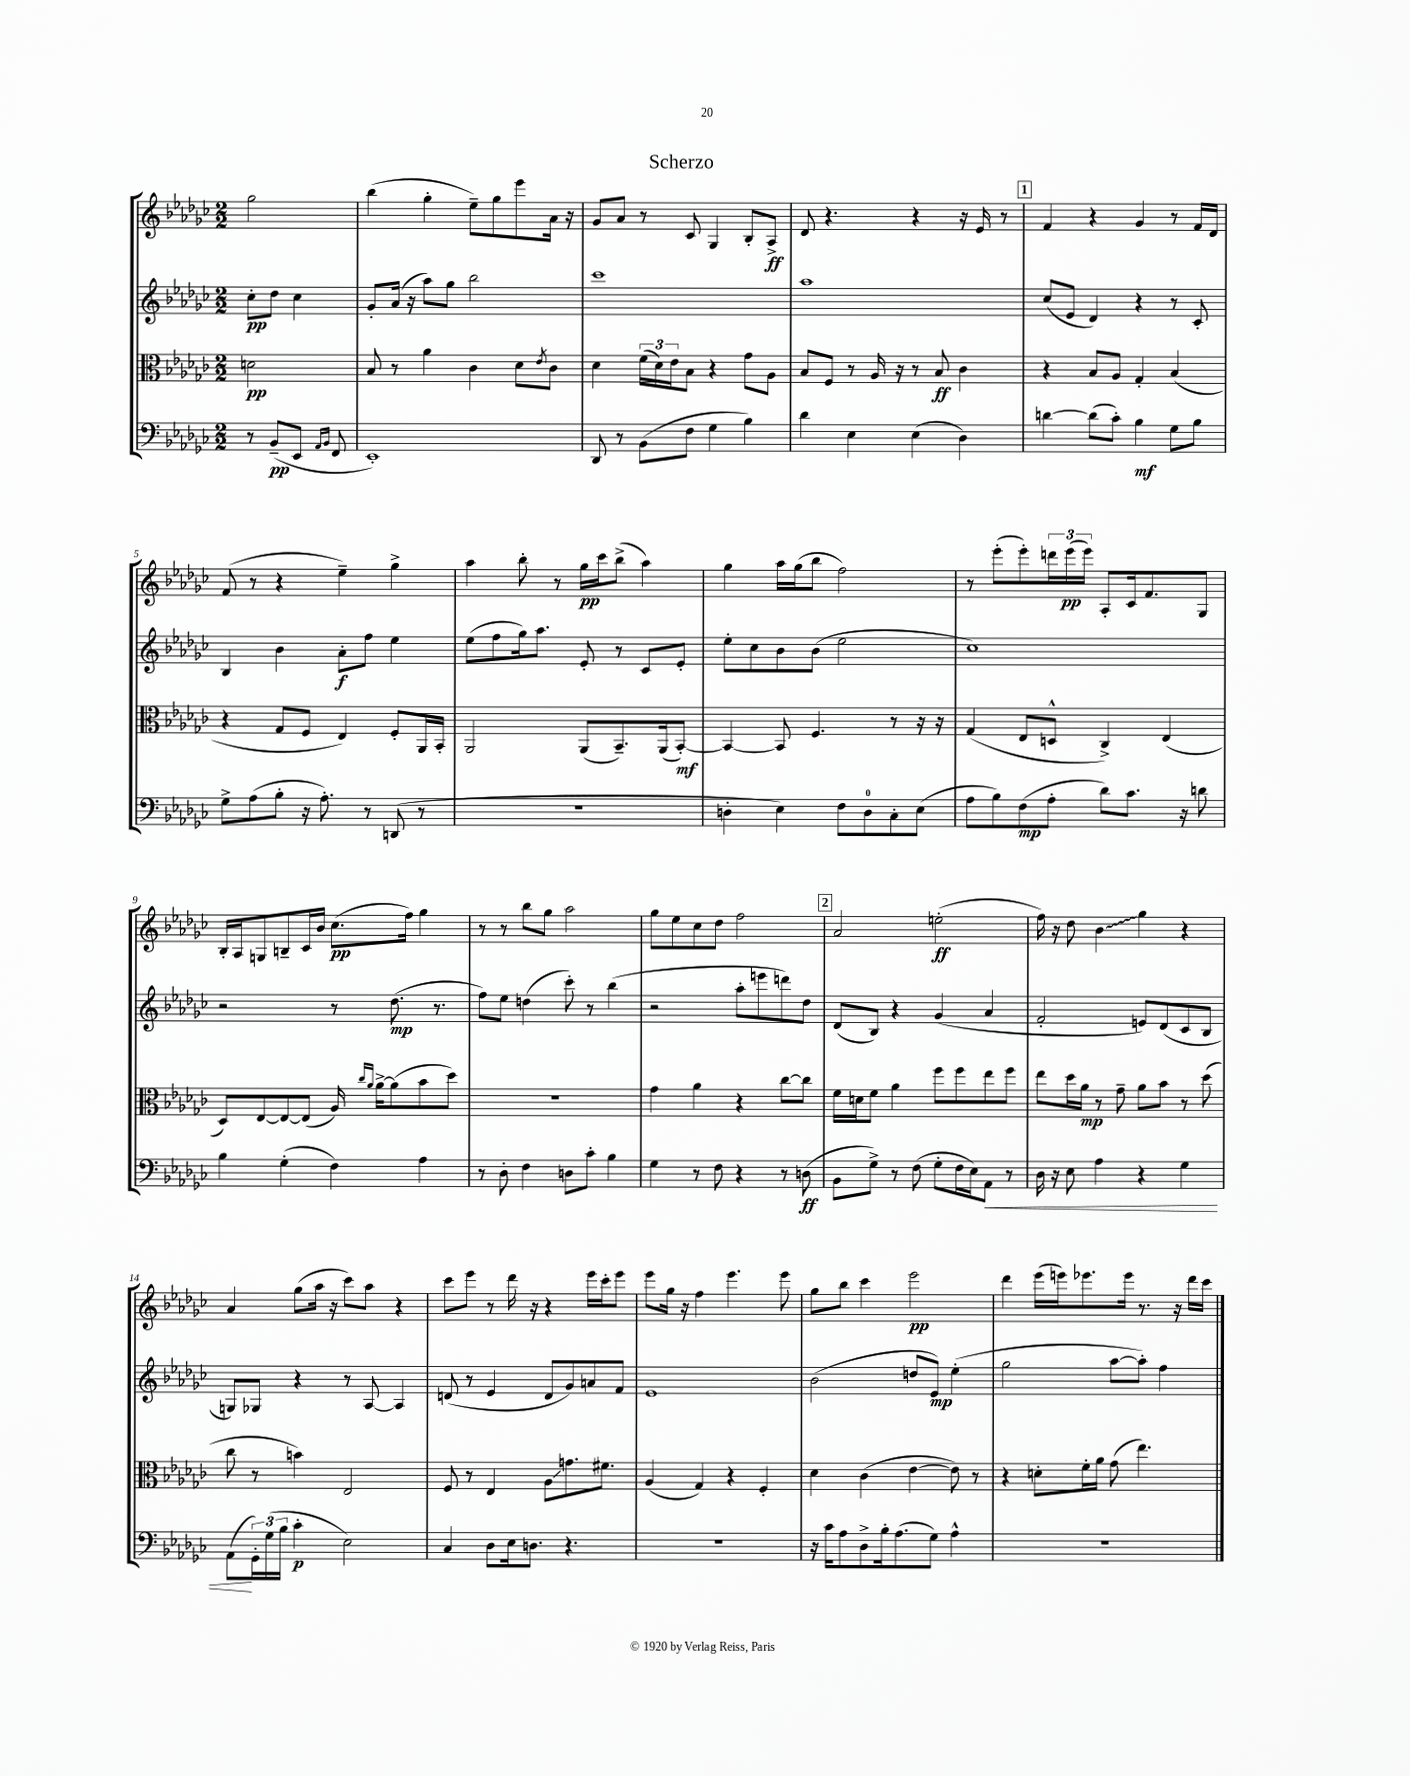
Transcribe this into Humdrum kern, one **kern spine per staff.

**kern	**kern	**kern	**kern
*staff4	*staff3	*staff2	*staff1
*clefF4	*clefC3	*clefG2	*clefG2
*k[b-e-a-d-g-c-]	*k[b-e-a-d-g-c-]	*k[b-e-a-d-g-c-]	*k[b-e-a-d-g-c-]
*M2/2	*M2/2	*M2/2	*M2/2
8r	2d	8cc-'	2gg-
(8BB-~	.	8dd-	.
8EE-	.	4cc-	.
16qqAA-	.	.	.
16qqBB-	.	.	.
8FF	.	.	.
=	=	=	=
1EE-')	8B-	8g-'	(4bb-
.	8r	(16a-	.
.	.	16r	.
.	4a-	8aa-)	4gg-'
.	.	8gg-	.
.	4c-	2bb-	8ee-~)
.	.	.	8gg-
.	8d-	.	8eee-
.	8qe-	.	.
.	8c-	.	16a-
.	.	.	16r
=	=	=	=
8DD-	4d-	1ccc-	8g-
8r	.	.	8a-
(8BB-	(24f	.	8r
.	24d-)	.	.
.	24e-	.	.
8F	8B-	.	8c-
4G-	4r	.	4G-
4B-)	8g-	.	8B-'
.	8A-	.	8A-^
=	=	=	=
4d-	8B-	1aa-	8d-
.	8F	.	4.r
4E-	8r	.	.
.	16A-	.	.
.	16r	.	.
(4E-	8r	.	4r
.	8B-	.	.
4D-)	4c-	.	16r
.	.	.	16e-
.	.	.	8r
=	=	=	=
[4d	4r	(8cc-	4f
.	.	8e-	.
(8d]	8B-	4d-)	4r
8c-')	8A-	.	.
4B-	4G-'	4r	4g-
8G-	(4B-	8r	8r
8B-	.	8c-'	16f
.	.	.	16d-
=	=	=	=
8G-^	4r	4B-	(8f
(8A-	.	.	8r
8B-'	8G-	4b-	4r
16r	8F	.	.
8.A-')	.	.	.
.	4E-)	8a-'	4ee-~)
8r	.	8ff	.
(8DD	8F'	4ee-	4gg-^
8r	16AA-	.	.
.	16BB-'	.	.
=	=	=	=
1r	2AA-	(8ee-	4aa-
.	.	8ff	.
.	.	16gg-)	8bb-'
.	.	8.aa-	.
.	.	.	8r
.	(8AA-	8e-'	16gg-
.	.	.	16ccc-
.	8.BB-~)	8r	(8bb-^
.	.	8c-	4aa-)
.	(16AA-	.	.
.	[8BB-')	8e-'	.
=	=	=	=
4D'	4BB-_	8ee-'	4gg-
.	.	8cc-	.
4E-)	8BB-]	8b-	16aa-
.	.	.	(16gg-
.	4.F	(8b-	8bb-
8F	.	2ee-	2ff)
8D	.	.	.
8C-'	8r	.	.
(8E-	16r	.	.
.	16r	.	.
=	=	=	=
8A-	(4G-	1cc-)	8r
8B-)	.	.	(8eee-'
(8F	8E-	.	8eee-')
8A-'	8D^^	.	24ddd
.	.	.	(24eee-
.	.	.	24eee-)
8d-)	4C-^)	.	8A-'
8.c-	.	.	16c-
.	.	.	8.f
.	(4E-	.	.
16r	.	.	.
8d	.	.	8G-
=	=	=	=
4B-	8D-)	2r	16B-'
.	.	.	16A-
.	[8E-	.	8G
(4G-'	8E-_	.	8B~
.	(8E-]	.	16c-
.	.	.	16b-
4F)	16A-)	8r	(8.cc-
.	16qqcc-	.	.
.	16qqa-	.	.
.	[16a-^	.	.
.	(8a-]	(8.dd-	.
.	.	.	16ff)
4A-	8b-	.	4gg-
.	.	8.r	.
.	8dd-)	.	.
=	=	=	=
8r	1r	8ff)	8r
8D-'	.	8ee-	8r
4F	.	(4dd	8bb-
.	.	.	8gg-
8D	.	8ccc-')	2aa-
8c-'	.	8r	.
4B-	.	(4bb-	.
=	=	=	=
4G-	4g-	2r	8gg-
.	.	.	8ee-
8r	4a-	.	8cc-
8F	.	.	8dd-
4r	4r	8aa-'	2ff
.	.	8eee	.
8r	[8cc-	8ddd)	.
(8D	8cc-]	8dd-	.
=	=	=	=
8BB-	16f	(8d-	2a-
.	16d	.	.
8G-^)	8f	8B-)	.
8r	4a-	4r	.
(8F	.	.	.
8G-'	8ff	(4g-	(2ee'
16F	8ff	.	.
16E-)	.	.	.
8AA-	8ee-	4a-	.
8r	8ff	.	.
=	=	=	=
16D-	8ee-	2f'	16ff)
16r	.	.	16r
8E-	16dd-	.	8dd-
.	16a-	.	.
4A-	8r	.	4b-
.	8g-~	.	.
4r	8a-	8e)	4gg-
.	8b-	(8d-	.
4G-	8r	8c-	4r
.	(8dd-	8B-	.
=	=	=	=
(8AA-	8cc-	8G)	4a-
24GG-')	8r	8G-	.
(24G-	.	.	.
24B-	.	.	.
4c-'	4b)	4r	(8gg-
.	.	.	16aa-
.	.	.	16r
2E-)	2E-	8r	8ccc-)
.	.	[8A-	8aa-
.	.	4A-]	4r
=	=	=	=
4C-	8F	(8d	8ccc-
.	8r	8r	8eee-
8D-	4E-	4e-	8r
16E-	.	.	16ddd-
8.D	.	.	16r
.	8A-	8d	4r
4.r	8.g	8g-)	.
.	.	8a	16eee-
.	8.f#	.	16ccc-'
.	.	8f	8eee-
=	=	=	=
1r	(4A-	1e-	8eee-
.	.	.	16gg-
.	.	.	16r
.	4G-)	.	4ff
.	4r	.	4.eee-
.	4F'	.	.
.	.	.	8eee-
=	=	=	=
16r	4d-	(2b-	8gg-
16c-	.	.	.
8A-	.	.	8bb-
8D-^	(4c-	.	4ccc-
16B-'	.	.	.
(8.A-	.	.	.
.	[4e-	8dd	2eee-
8G-)	.	8e-)	.
4A-^^	8e-])	(4ee-'	.
.	8r	.	.
=	=	=	=
1r	4r	2gg-	4ddd-
.	8d'	.	(16eee-
.	.	.	16eee)
.	16f'	.	8.eee-
.	16a-	.	.
.	(8g-	[8aa-	.
.	.	.	16eee-
.	4.ee-)	8aa-'])	8.r
.	.	4ff	.
.	.	.	16r
.	.	.	16ddd-
.	.	.	16ccc-
==	==	==	==
*-	*-	*-	*-
